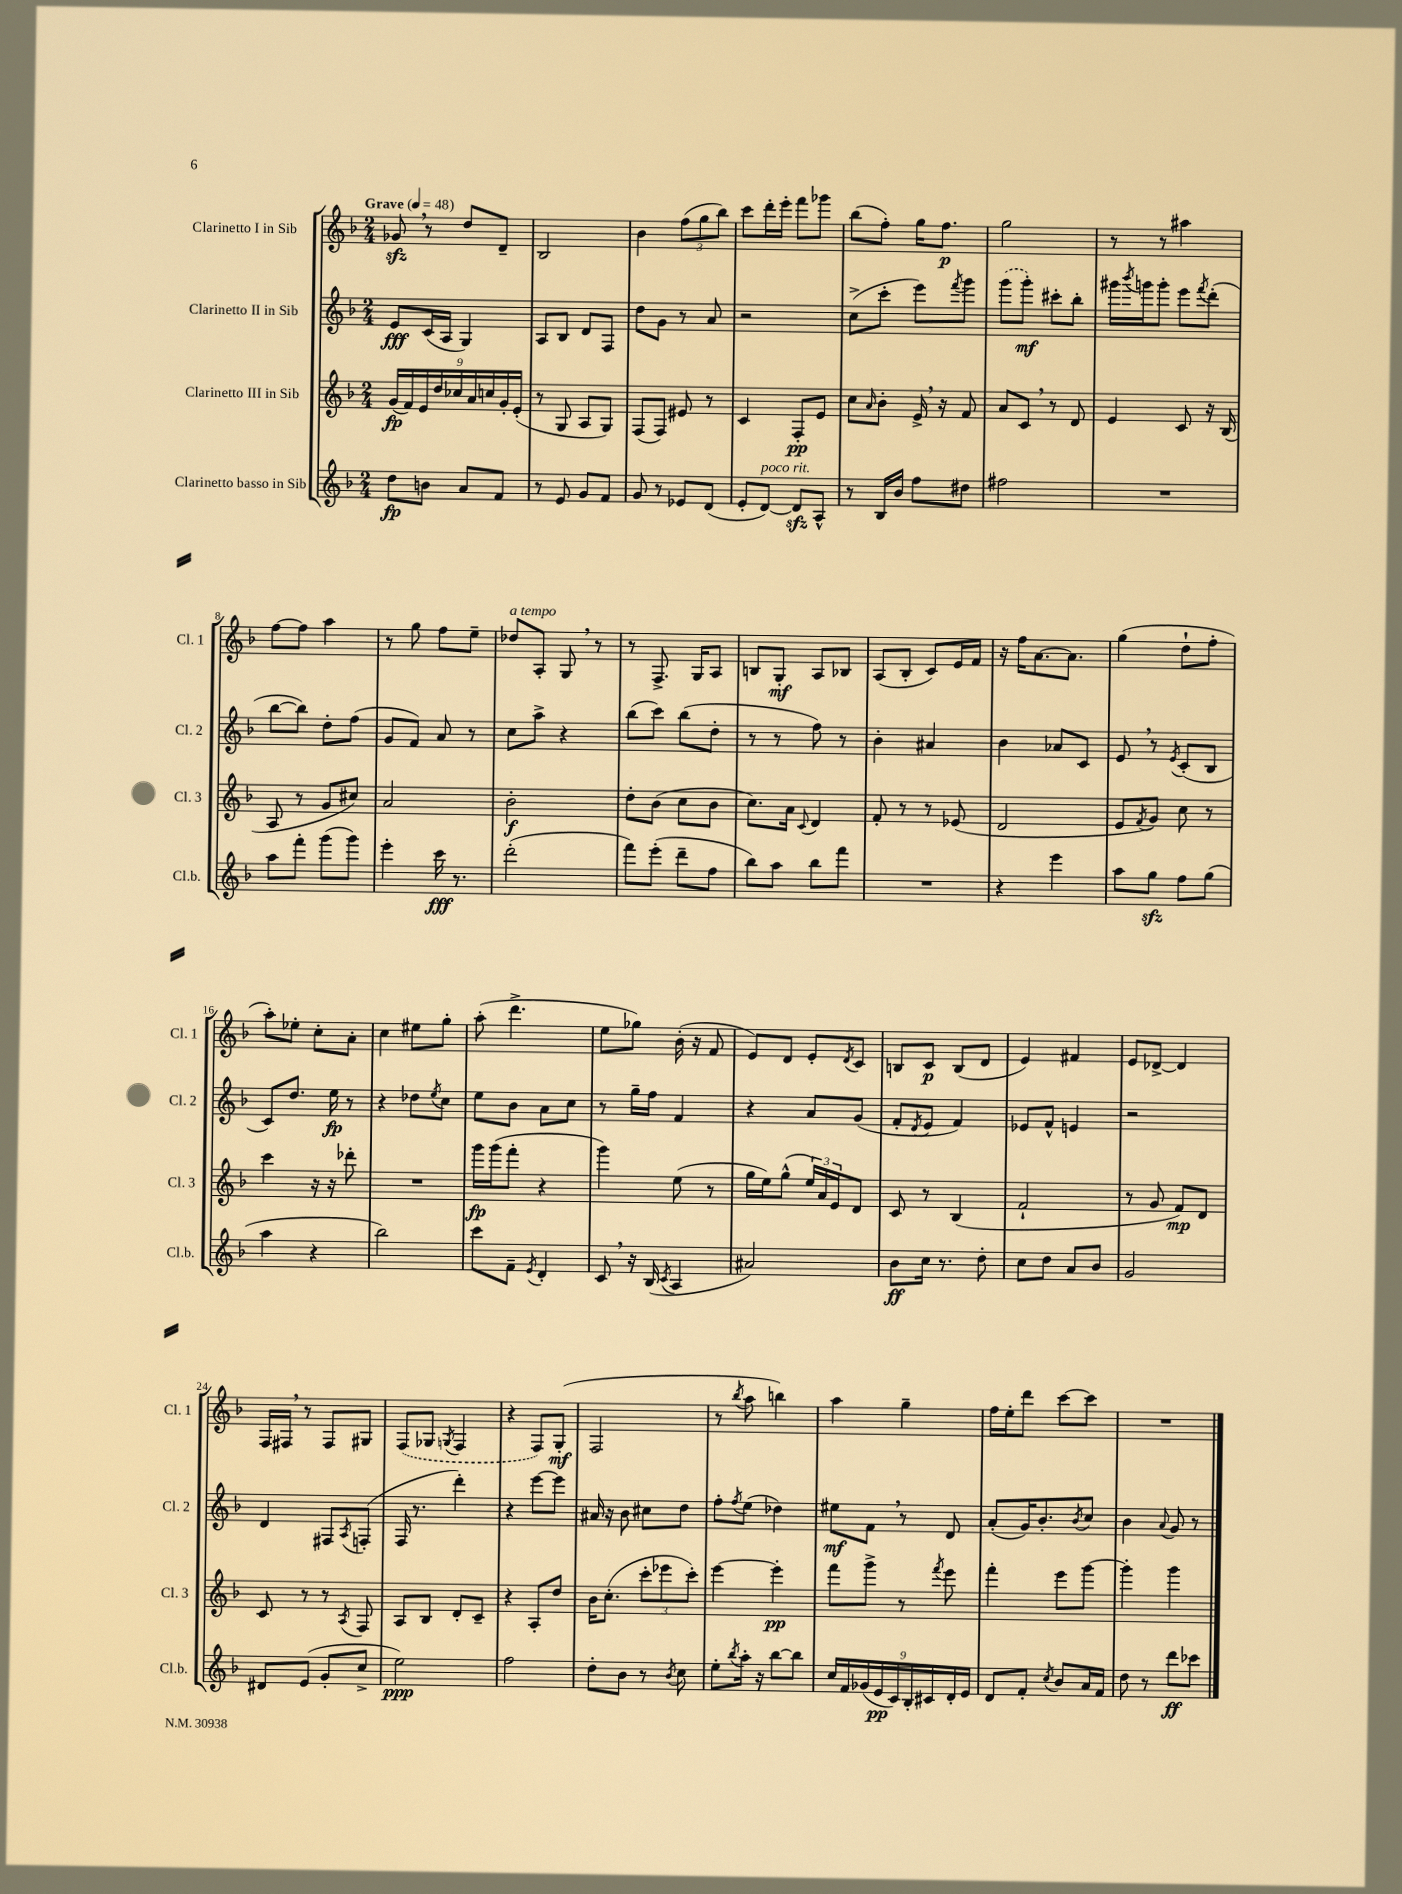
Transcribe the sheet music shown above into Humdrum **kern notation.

**kern	**kern	**kern	**kern
*staff4	*staff3	*staff2	*staff1
*clefG2	*clefG2	*clefG2	*clefG2
*k[b-]	*k[b-]	*k[b-]	*k[b-]
*M2/4	*M2/4	*M2/4	*M2/4
*MM48	*MM48	*MM48	*MM48
8dd	(18g	8e	8g-
.	18f)	.	.
.	18e	.	.
8b	.	(16c	8r
.	18dd	.	.
.	.	16A	.
.	18cc-	.	.
8a	.	4G)	8dd
.	18a	.	.
.	18cc	.	.
8f	.	.	8d~
.	18g'	.	.
.	(18e'	.	.
=	=	=	=
8r	8r	8A	2B-
8e	8G	8B-	.
8g	8A	8d	.
8f	8G)	8F	.
=	=	=	=
8g	(8F	8dd	4b-
8r	8F)	8g	.
8e-	8e#	8r	(12ff
.	.	.	12gg
(8d	8r	8a	.
.	.	.	12bb-)
=	=	=	=
8e'	4c	2r	8ccc
[8d)	.	.	16ddd'
.	.	.	16eee'
8d]	8F'	.	8fff
8A^^	8e	.	8ggg-
=	=	=	=
8r	8cc	(8cc^	(8bb-
.	16qqa	.	.
16B-	8b-'	8ccc'	8ff')
16b-	.	.	.
8ff	16e^	8eee)	16gg
.	16r	.	8.ff
.	.	8qfff	.
8dd#	8f	8ggg	.
=	=	=	=
2ff#	8a	(8ggg	2gg
.	8c	8ggg')	.
.	8r	8ccc#'	.
.	8d	8bb-'	.
=	=	=	=
2r	4e	16ggg#	8r
.	.	8qbbb-	.
.	.	16ggg	.
.	.	8ggg'	8r
.	8c	8eee	4aa#
.	.	8qfff	.
.	16r	(8ddd'	.
.	(16B-	.	.
=	=	=	=
8aa	8A	[8bb-	[8ff
8fff'	8r	8bb-])	8ff]
(8ggg	8g	8dd'	4aa
8ggg)	8cc#)	(8ff	.
=	=	=	=
4eee'	2a	8g	8r
.	.	8f)	8gg
16ccc	.	8a	8ff
8.r	.	.	.
.	.	8r	8ee~
=	=	=	=
(2ddd'	2b-'	8cc	8dd-
.	.	8aa^	8A'
.	.	4r	8G
.	.	.	8r
=	=	=	=
8fff)	8dd'	(8bb-	8r
(8eee'	(8b-	8ccc)	8.F^
8ddd~	8cc	(8bb-	.
.	.	.	16G
8ff	8b-	8dd'	8A
=	=	=	=
8bb-)	8.cc)	8r	8B
8aa	.	8r	8G'
.	16a	.	.
.	8qqc	.	.
8bb-	4d	8ff)	8A
8fff	.	8r	8B-
=	=	=	=
2r	8f'	4b-'	(8A
.	8r	.	8B-'
.	8r	4a#	8c)
.	(8e-	.	16e
.	.	.	16f
=	=	=	=
4r	2d	4b-	16r
.	.	.	16ff
.	.	.	[8.a
4eee	.	8a-	.
.	.	.	8.a]
.	.	8c	.
=	=	=	=
8aa	8e	8e	(4gg
.	8qf	.	.
8gg	8g)	8r	.
.	.	8qe	.
8ff	8cc	(8c'	8dd`
(8gg	8r	8B-	8ff'
=	=	=	=
4aa	4ccc	8c)	8aa')
.	.	8.dd	8ee-'
4r	16r	.	8cc'
.	16r	16ee	.
.	8ddd-'	8r	8a'
=	=	=	=
2bb-)	2r	4r	4cc
.	.	8dd-	8ee#
.	.	8qee	.
.	.	8cc	8gg'
=	=	=	=
8ccc	16ggg	8ee	(8aa'
.	(16ggg	.	.
8f~	8fff'	8b-	4.ddd^
8qe	.	.	.
4d'	4r	8a	.
.	.	8cc	.
=	=	=	=
8c	4ggg)	8r	8ee
16r	.	16gg~	8gg-)
(16B-	.	16ff	.
8qc	.	.	.
4A	(8ee	4f	(16b-'
.	.	.	16r
.	8r	.	8f
=	=	=	=
2a#)	16gg	4r	8e)
.	16ee)	.	.
.	(8gg^^	.	8d
.	24ee)	8a	8e'
.	24a	.	.
.	24e	.	.
.	.	.	8qd
.	8d	(8g	8c
=	=	=	=
8b-	8c	8f'	8B
.	.	8qd	.
16cc	8r	8e	8c
8.r	.	.	.
.	(4B-	4f)	(8B
8dd'	.	.	8d
=	=	=	=
8cc	2f`	8e-	4e)
8dd	.	8f^^	.
8a	.	4e	4f#
8b-	.	.	.
=	=	=	=
2g	8r	2r	8e
.	8g	.	[8d-^
.	8f)	.	4d-]
.	8d	.	.
=	=	=	=
8d#	8c	4d	16F
.	.	.	16F#
(8e	8r	.	8r
8g'	8r	8F#	8F#
.	8qA	8qA	.
8cc^	8F	(8F'	8G#
=	=	=	=
2ee)	8A	16F	(8F
.	.	8.r	.
.	8B-	.	8G-
.	.	.	8qG
.	8d'	4ddd')	4F
.	8c~	.	.
=	=	=	=
2ff	4r	4r	4r
.	8A'	[8eee	8F)
.	8dd	8eee]	(8G'
=	=	=	=
8dd'	16b-	16a#	2F
.	(8.cc'	16r	.
8b-	.	8b-	.
8r	12ccc'	8cc#	.
.	12eee-	.	.
8qb-	.	.	.
8cc	.	8dd	.
.	12ccc')	.	.
=	=	=	=
8ee'	[4eee	8ff'	8r
8qbb-	.	8qff	8qbb-
16aa'	.	(8ee	8aa
16r	.	.	.
[8bb-	4eee']	4dd-)	4bb)
8bb-]	.	.	.
=	=	=	=
18cc	8fff	8ee#	4aa
18f	.	.	.
(18g-	.	.	.
.	8ggg^	8f	.
18e	.	.	.
18c)	.	.	.
.	8r	8r	4gg~
18B-'	.	.	.
18c#	.	.	.
.	8qfff	.	.
.	8eee	8d	.
18d'	.	.	.
18e	.	.	.
=	=	=	=
8d	4fff'	(8a'	16ff
.	.	.	16ee'
8f'	.	16g)	8ddd
.	.	8.b-'	.
8qcc	.	.	.
8b-	8eee	.	[8ccc
.	.	8qb-	.
16a	[8ggg	8cc	8ccc]
16f	.	.	.
=	=	=	=
8dd	4ggg']	4b-	2r
8r	.	.	.
.	.	8qqa	.
8ddd	4ggg	8g	.
8ccc-	.	8r	.
==	==	==	==
*-	*-	*-	*-
